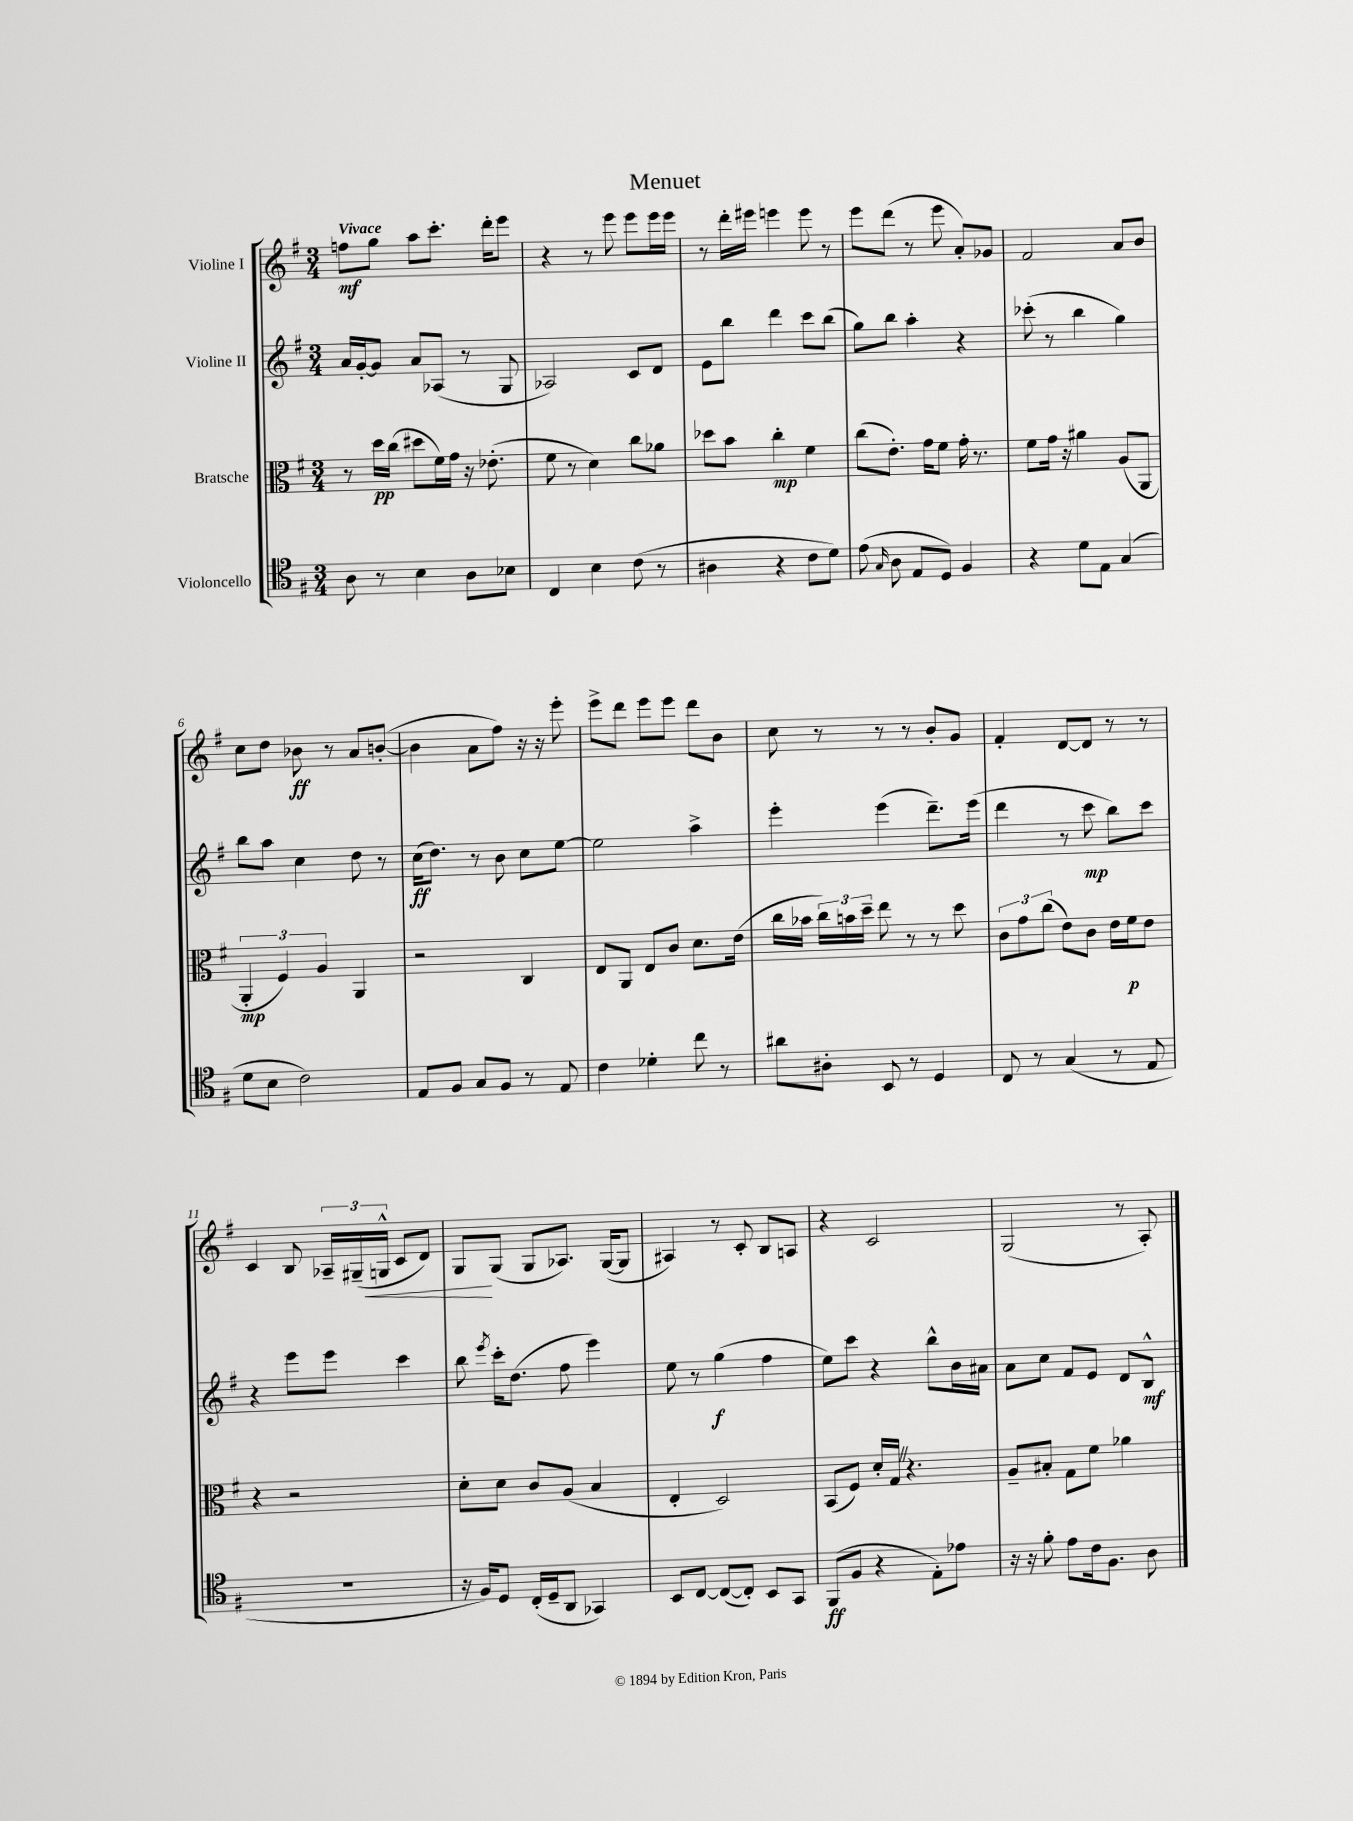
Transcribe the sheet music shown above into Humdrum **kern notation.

**kern	**dynam	**kern	**dynam	**kern	**dynam	**kern	**dynam
*part4	*part4	*part3	*part3	*part2	*part2	*part1	*part1
*staff4	*staff4	*staff3	*staff3	*staff2	*staff2	*staff1	*staff1
*I"Violoncello	*	*I"Bratsche	*	*I"Violine II	*	*I"Violine I	*
*clefC4	*	*clefC3	*	*clefG2	*	*clefG2	*
*k[f#]	*	*k[f#]	*	*k[f#]	*	*k[f#]	*
*M3/4	*	*M3/4	*	*M3/4	*	*M3/4	*
=1	=1	=1	=1	=1	=1	=1	=1
!	!	!	!	!	!	!LO:TX:a:B:t=Vivace	!
8A\	.	8r	.	16a/LL	.	8ffn\L	mf
.	.	.	.	[16g'/J	.	.	.
8r	.	16dd\LL	pp	8g/J]	.	8gg\J	.
.	.	(16cc\JJ	.	.	.	.	.
4B\	.	8dd#X\L	.	8a/L	.	8aa\L	.
.	.	16f#\L)	.	(8A-X/J	.	8.ccc'\J	.
.	.	16g\JJ	.	.	.	.	.
8A\L	.	16r	.	8r	.	.	.
.	.	(8.e-X'\	.	.	.	16ddd'\KL	.
8B-X\J	.	.	.	8G/	.	8eee\J	.
=2	=2	=2	=2	=2	=2	=2	=2
4C/	.	8f#\	.	2A-X/)	.	4r	.
.	.	8r	.	.	.	.	.
4B\	.	4d\)	.	.	.	8r	.
.	.	.	.	.	.	8eee\	.
(8c\	.	8cc\L	.	8c/L	.	8eee\L	.
8r	.	8a-X\J	.	8d/J	.	16eee\L	.
.	.	.	.	.	.	16eee\JJ	.
=3	=3	=3	=3	=3	=3	=3	=3
4A#X\	.	8dd-X\L	.	8e\L	.	8r	.
.	.	8b\J	.	8bb\J	.	16ddd'\LL	.
.	.	.	.	.	.	16eee#X\JJ	.
4r	.	4cc'\	mp	4ddd\	.	4eeen\	.
8c\L	.	4f#\	.	8ccc\L	.	8eee\	.
8d\J)	.	.	.	(8bb\J	.	8r	.
=4	=4	=4	=4	=4	=4	=4	=4
(8e\	.	(8cc\L	.	8gg\L)	.	8eee\L	.
16qqG/	.	.	.	.	.	.	.
8A\	.	8.e'\J)	.	8bb\J	.	(8ddd\J	.
8E/L	.	.	.	4aa'\	.	8r	.
.	.	16g\KL	.	.	.	.	.
8D/J)	.	8f#\J	.	.	.	8eee\	.
4F#/	.	16g'\	.	4r	.	8a'/L)	.
.	.	8.r	.	.	.	.	.
.	.	.	.	.	.	8g-X/J	.
=5	=5	=5	=5	=5	=5	=5	=5
4r	.	8f#\L	.	(8ccc-X'\	.	2f#/	.
.	.	16g\Jk	.	8r	.	.	.
.	.	16r	.	.	.	.	.
8d\L	.	4a#X\	.	4bb\	.	.	.
8E\J	.	.	.	.	.	.	.
(4G/	.	(8A/L	.	4gg\)	.	8a/L	.
.	.	8AA/J	.	.	.	8b/J	.
!!LO:LB:g=z
=6	=6	=6	=6	=6	=6	=6	=6
8d\L	.	6AA'/	mp	8bb\L	.	8cc\L	.
8B\J	.	.	.	8aa\J	.	8dd\J	.
.	.	6F#/)	.	.	.	.	.
2c\)	.	.	.	4cc\	.	8b-X\	ff
.	.	6A/	.	.	.	.	.
.	.	.	.	.	.	8r	.
.	.	4AA/	.	8dd\	.	8a/L	.
.	.	.	.	8r	.	([8bn'/J	.
=7	=7	=7	=7	=7	=7	=7	=7
8E/L	.	2r	.	(16cc\KL	ff	4b\]	.
.	.	.	.	8.dd\J)	.	.	.
8F#/J	.	.	.	.	.	.	.
8G/L	.	.	.	8r	.	8a\L	.
8F#/J	.	.	.	8b\	.	8ff#\J)	.
8r	.	4C/	.	8cc\L	.	16r	.
.	.	.	.	.	.	16r	.
8E/	.	.	.	[8ee\J	.	8eee'\	.
=8	=8	=8	=8	=8	=8	=8	=8
4c\	.	8E/L	.	2ee\]	.	8eee^\L	.
.	.	8AA/J	.	.	.	8ddd\J	.
4d-X'\	.	8E/L	.	.	.	8eee\L	.
.	.	8c/J	.	.	.	8eee\J	.
8cc\	.	8.d\L	.	4aa^\	.	8ddd\L	.
8r	.	.	.	.	.	8b\J	.
.	.	(16e\Jk	.	.	.	.	.
=9	=9	=9	=9	=9	=9	=9	=9
8a#X\L	.	16cc\LL	.	4eee'\	.	8cc\	.
.	.	16b-X\JJ	.	.	.	.	.
8A#X'\J	.	24cc\LL)	.	.	.	8r	.
.	.	24bn\	.	.	.	.	.
.	.	24dd~\JJ	.	.	.	.	.
8BB/	.	8ee\	.	(4eee\	.	8r	.
8r	.	8r	.	.	.	8r	.
4D/	.	8r	.	8.ddd~\L)	.	8b'/L	.
.	.	8dd\	.	.	.	8g/J	.
.	.	.	.	(16eee\Jk	.	.	.
=10	=10	=10	=10	=10	=10	=10	=10
8C/	.	12c\L	.	4ddd\	.	4f#'/	.
.	.	12g\	.	.	.	.	.
8r	.	.	.	.	.	.	.
.	.	(12cc\J	.	.	.	.	.
(4G/	.	8e\L)	.	8r	.	[8d/L	.
.	.	8c\J	.	8ccc\	mp	8d/J]	.
8r	.	16e\LL	.	8bb\L)	.	8r	.
.	.	16f#\J	p	.	.	.	.
8E/	.	8e\J	.	8ccc\J	.	8r	.
!!LO:LB:g=z
=11	=11	=11	=11	=11	=11	=11	=11
2.r	.	4r	.	4r	.	4c/	.
.	.	2r	.	8eee\L	.	8B/	.
.	.	.	.	8eee\J	.	24A-X~/LL	.
.	.	.	.	.	.	(24G#X~/	.
!	!	!	!	!	!	!	!LO:HP:b
.	.	.	.	.	.	24Gn^^/JJ	<
.	.	.	.	4ccc\	.	8c/L	.
.	.	.	.	.	.	8d/J)	.
=12	=12	=12	=12	=12	=12	=12	=12
16r	.	8d'\L	.	8bb\	.	8G/L	.
16F#/KL)	.	.	.	.	.	.	.
.	.	.	.	8qeee/	.	.	.
8D/J	.	8d\J	.	16ccc'\KL	.	(8G/J	[
.	.	.	.	(8.dd\J	.	.	.
(16C'/LL	.	8c/L	.	.	.	8G/L	.
16D~/J	.	.	.	.	.	.	.
8AA/J	.	(8A/J	.	8ff#\	.	8.A-X/J)	.
4GG-X/)	.	4B/	.	4eee\)	.	.	.
.	.	.	.	.	.	([16G/KL	.
.	.	.	.	.	.	8G/J]	.
=13	=13	=13	=13	=13	=13	=13	=13
8BB/L	.	4E'/	.	8ee\	.	4A#X/)	.
[8C/J	.	.	.	8r	.	.	.
(8C/L_	.	2D/)	.	(4gg\	f	8r	.
8C'/J])	.	.	.	.	.	8c'/	.
8BB/L	.	.	.	4ff#\	.	8B/L	.
8GG/J	.	.	.	.	.	8An/J	.
=14	=14	=14	=14	=14	=14	=14	=14
(8FF#/L	ff	(8BB/L	.	8ee\L)	.	4r	.
8F#/J	.	8F#/J)	.	8ccc\J	.	.	.
4r	.	16d'/LL	.	4r	.	2c/	.
.	.	16GZ/JJ	.	.	.	.	.
.	.	4.r	.	.	.	.	.
8E'\L)	.	.	.	8bb^^\L	.	.	.
8e-X\J	.	.	.	16b\L	.	.	.
.	.	.	.	16a#X\JJ	.	.	.
=15	=15	=15	=15	=15	=15	=15	=15
16r	.	8A~/L	.	8a\L	.	(2G/	.
16r	.	.	.	.	.	.	.
8f#'\	.	8B#X'/J	.	8cc\J	.	.	.
8e\L	.	8G\L	.	8f#/L	.	.	.
16c\k	.	8f#\J	.	8e/J	.	.	.
8.F#\J	.	.	.	.	.	.	.
.	.	4a-X\	.	8d/L	.	8r	.
8A\	.	.	.	8B^^/J	mf	8A'/)	.
==	==	==	==	==	==	==	==
*-	*-	*-	*-	*-	*-	*-	*-
